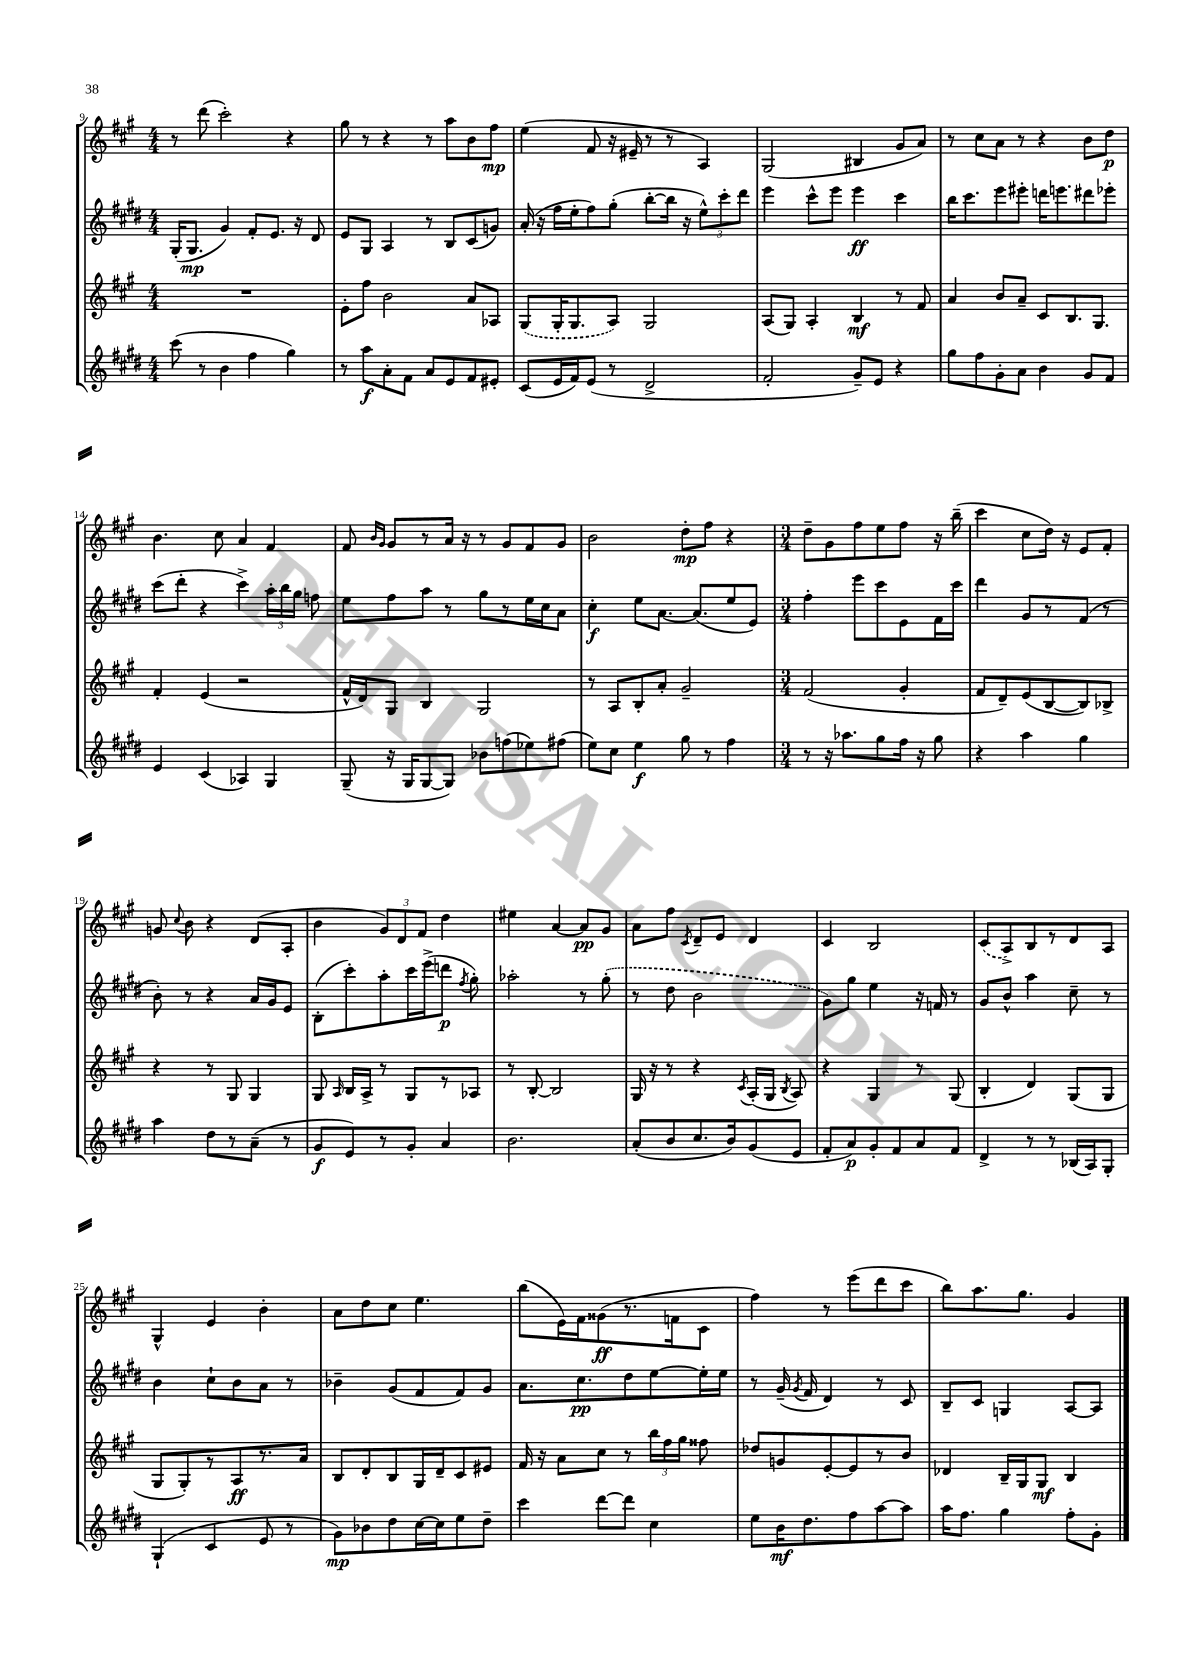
<<
\new StaffGroup <<
\new Staff = "s0" {
    \clef treble \key a \major \numericTimeSignature \time 4/4
    \autoBeamOff r8 d'''8( cis'''2-.) r4 |
    gis''8 r8 r4 r8 a''8[ b'8 fis''8]\mp |
    e''4( fis'8 r16 eis'16-- r8 r8 a4) |
    gis2( bis4 gis'8[ a'8]) |
    r8 cis''8[ a'8] r8 r4 b'8[ d''8]\p |
    b'4. cis''8 a'4 fis'4 |
    fis'8 \grace { b'16[ gis'16] } gis'8[ r8 a'16] r16 r8 gis'8[ fis'8 gis'8] |
    b'2 d''8[-.\mp fis''8] r4 |
    \numericTimeSignature \time 3/4 d''8[-- gis'8 fis''8 e''8 fis''8] r16 b''16--( |
    cis'''4 cis''8[ d''16]) r16 e'8[ fis'8]-. |
    g'8 \appoggiatura { cis''8 } b'8 r4 d'8[( a8]-. |
    b'4 \tuplet 3/2 { gis'8[) d'8 fis'8] } d''4 |
    eis''4 a'4~ a'8[\pp gis'8] |
    a'8[ fis''8] \acciaccatura { cis'8 } d'8[-- e'8] d'4 |
    cis'4 b2 |
    \once \slurDashed cis'8[( a8->) b8 r8 d'8 a8] |
    gis4-^ e'4 b'4-. |
    a'8[ d''8 cis''8] e''4. |
    b''8[( e'16) fis'16 gisis'8\ff( r8. f'16 cis'8] |
    fis''4) r8 e'''8[( d'''8 cis'''8] |
    b''8[) a''8. gis''8.] gis'4 \bar "|." |
}
\new Staff = "s1" {
    \clef treble \key e \major \numericTimeSignature \time 4/4
    \autoBeamOff gis16[-.( gis8.]\mp gis'4) fis'8[-. e'8.] r16 dis'8 |
    e'8[ gis8] a4 r8 b8[ cis'8( g'8]) |
    a'16-.( r16 fis''16[ e''16-. fis''8) gis''8]-.( b''8[~-. b''16] r16 \tuplet 3/2 { e''8[-^) cis'''8-. dis'''8] } |
    e'''4 cis'''8[-^ e'''8] e'''4\ff cis'''4 |
    b''16[ cis'''8. e'''8 eis'''8]-. d'''16[ e'''8. dis'''8 ees'''8]-. |
    cis'''8[( dis'''8]-. r4 cis'''4->) \tuplet 3/2 { a''16[-. b''16 gis''16] } f''8 |
    e''8[ fis''8 a''8] r8 gis''8[ r8 e''16 cis''16 a'8] |
    cis''4-.\f e''8[ a'8.]~ a'8.[( e''8 e'8]) |
    \numericTimeSignature \time 3/4 fis''4-. e'''8[ cis'''8 e'8 fis'16 cis'''16] |
    dis'''4 gis'8[ r8 fis'8]( r8 |
    b'8-.) r8 r4 a'16[ gis'16 e'8] |
    b8[-.( cis'''8-.) a''8-. cis'''16 e'''16->( d'''8]\p \acciaccatura { fis''8 } gis''8-.) |
    aes''2-. r8 \once \slurDashed gis''8-.( |
    r8 dis''8 b'2 |
    gis'8[) gis''8] e''4 r16 f'16 r8 |
    gis'8[ b'8]-^ a''4 cis''8-- r8 |
    b'4 cis''8[-! b'8 a'8] r8 |
    bes'4-- gis'8[( fis'8 fis'8) gis'8] |
    a'8.[ cis''8.\pp dis''8 e''8~ e''16-. e''16] |
    r8 gis'16--( \acciaccatura { gis'8 } fis'16 dis'4) r8 cis'8 |
    b8[-- cis'8] g4 a8[~ a8] \bar "|." |
}
\new Staff = "s2" {
    \clef treble \key a \major \numericTimeSignature \time 4/4
    \autoBeamOff R1 |
    e'8[-. fis''8] b'2 a'8[ aes8] |
    \once \slurDashed gis8[( gis16-. gis8. a8]) gis2 |
    a8[( gis8]) a4-. b4\mf r8 fis'8 |
    a'4 b'8[ a'8]-- cis'8[ b8. gis8.] |
    fis'4-. e'4( r2 |
    fis'16[-^ d'16) gis8] b4 gis2 |
    r8 a8[ b8-. a'8]-. gis'2-- |
    \numericTimeSignature \time 3/4 fis'2( gis'4-. |
    fis'8[ d'8--) e'8( b8~ b8) bes8]-> |
    r4 r8 gis8 gis4 |
    gis8 \grace { a16 } b16[ a16]-> r8 gis8[ r8 aes8] |
    r8 b8~-. b2 |
    gis16 r16 r8 r4 \acciaccatura { cis'8 } a16[-.( gis16] \acciaccatura { b8 } a8) |
    r4 gis4 r8 gis8( |
    b4-. d'4) gis8[( gis8] |
    gis8[ gis8-.) r8 a8\ff r8. a'16] |
    b8[ d'8-. b8 gis16 d'16-- cis'8 eis'8] |
    fis'16 r16 a'8[ cis''8] r8 \tuplet 3/2 { b''16[ fis''16 gis''16] } fisis''8 |
    des''8[ g'8 e'8~-. e'8 r8 b'8] |
    des'4 b16[-- gis16 gis8]\mf b4 \bar "|." |
}
\new Staff = "s3" {
    \clef treble \key e \major \numericTimeSignature \time 4/4
    \autoBeamOff cis'''8( r8 b'4 fis''4 gis''4) |
    r8 a''8[\f a'8-. fis'8] a'8[ e'8 fis'8 eis'8]-. |
    cis'8[( e'16 fis'16) e'8]( r8 dis'2-> |
    fis'2-. gis'8[--) e'8] r4 |
    gis''8[ fis''8 gis'8-. a'8] b'4 gis'8[ fis'8] |
    e'4 cis'4( aes4) gis4 |
    gis8--( r16 gis16[ gis8~ gis8]) bes'8[ f''8( ees''8) fis''8]( |
    e''8[) cis''8] e''4\f gis''8 r8 fis''4 |
    \numericTimeSignature \time 3/4 r8 r16 aes''8.[ gis''8 fis''16] r16 gis''8 |
    r4 a''4 gis''4 |
    a''4 dis''8[ r8 a'8]--( r8 |
    gis'8[\f e'8) r8 gis'8]-. a'4 |
    b'2. |
    a'8[-.( b'8 cis''8. b'16) gis'8( e'8] |
    fis'8[-. a'8\p) gis'8-. fis'8 a'8 fis'8] |
    dis'4-> r8 r8 bes16[( a16) gis8]-. |
    gis4-!( cis'4 e'8 r8 |
    gis'8[\mp) bes'8 dis''8 cis''16~ cis''16 e''8 dis''8]-- |
    cis'''4 dis'''8[~ dis'''8] cis''4 |
    e''8[ b'16\mf dis''8. fis''8 a''8~ a''8] |
    a''16[ fis''8.] gis''4 fis''8[-. gis'8]-. \bar "|." |
}
>>
>>
\layout { \context { \Score currentBarNumber = #9 } }
